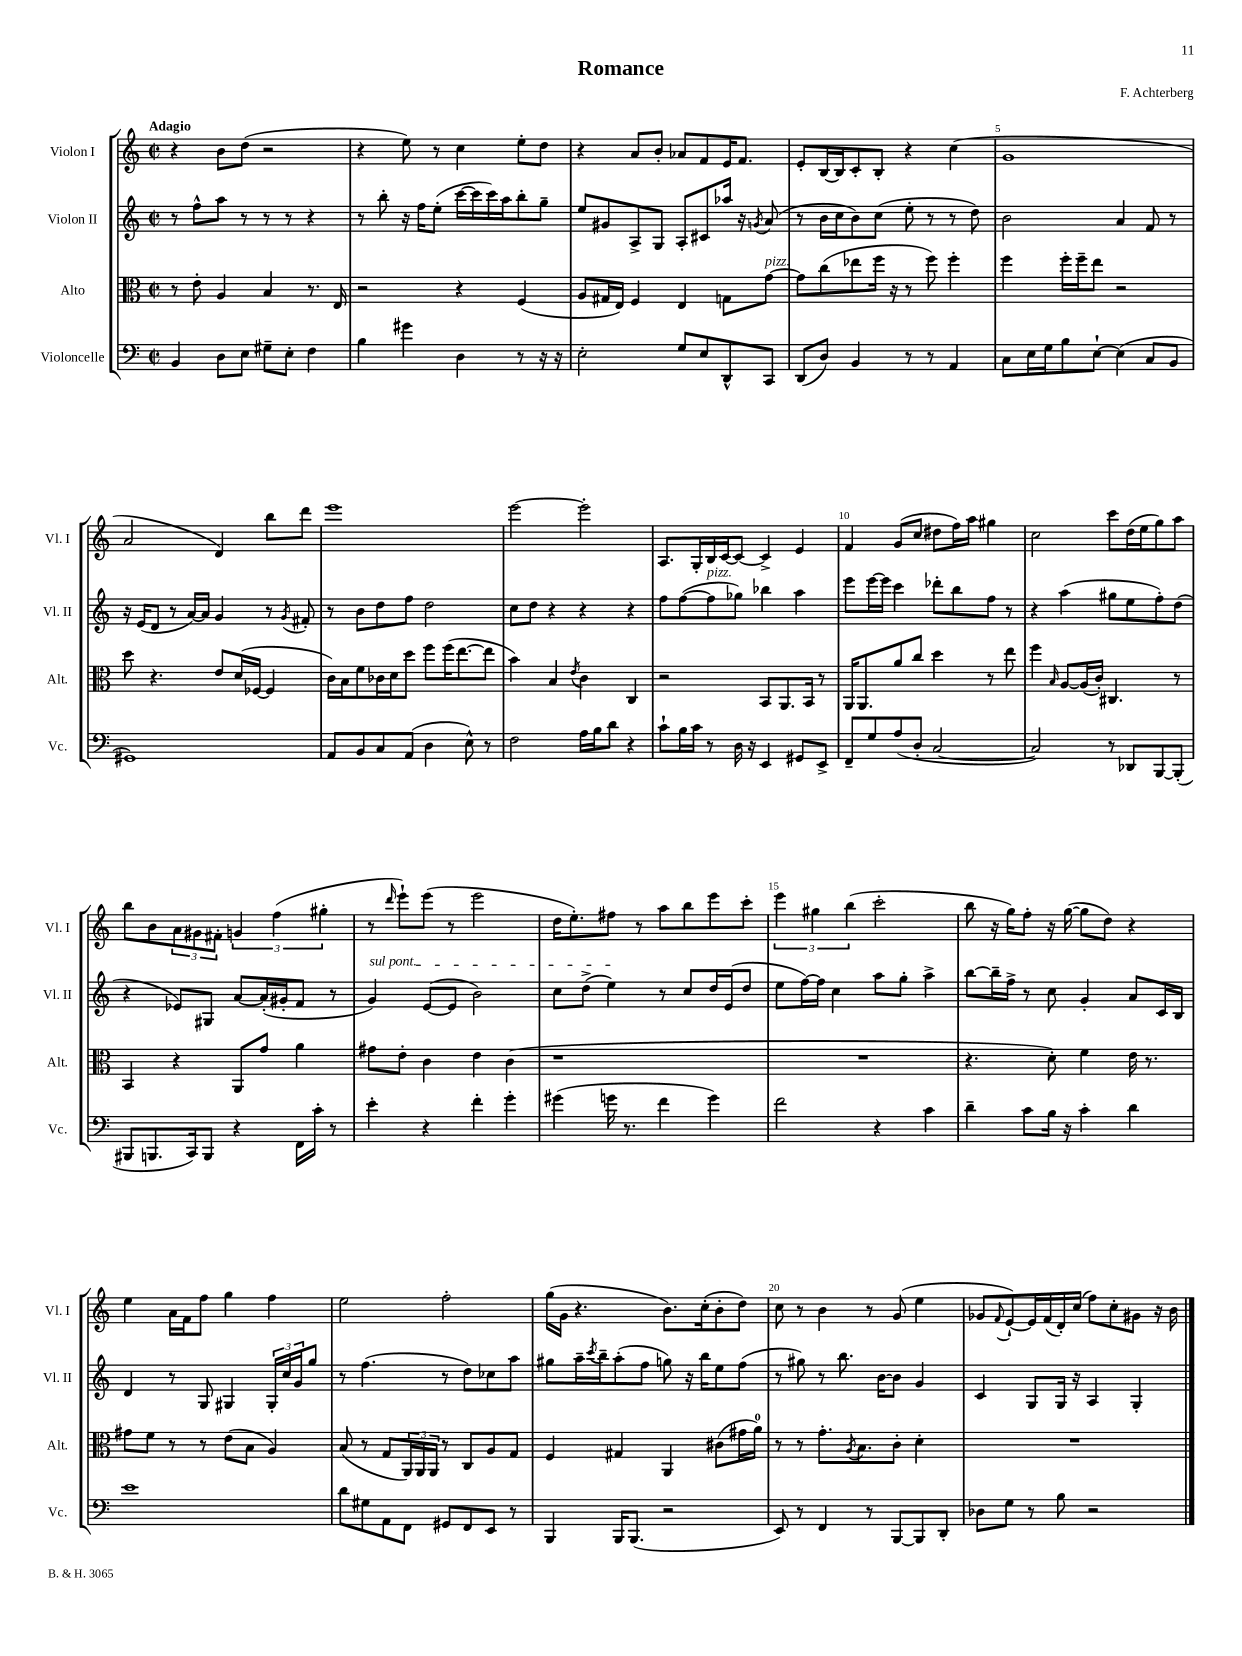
\header { title = "Romance" composer = "F. Achterberg" }
<<
\new StaffGroup <<
\new Staff = "s0" \with { instrumentName = "Violon I" shortInstrumentName = "Vl. I" } {
    \clef treble \key c \major \defaultTimeSignature \time 2/2 \tempo "Adagio"
    r4 b'8 d''8( r2 |
    r4 e''8) r8 c''4 e''8-. d''8 |
    r4 a'8 b'8-. aes'8 f'8 e'16 f'8. |
    e'8-. b16~ b16 c'8-. b8-. r4 c''4( |
    g'1 |
    a'2 d'4) b''8 d'''8 |
    e'''1 |
    e'''2~ e'''2-. |
    a8. g16-. b16 c'16~ c'8~ c'4-> e'4 |
    f'4 g'8( c''8 dis''8 f''16) a''16 gis''4 |
    c''2 c'''8 d''16( e''16 g''8) a''8 |
    b''8 b'8 \tuplet 3/2 { a'8 gis'8 fis'8-. } \tuplet 3/2 { g'4 f''4( gis''4-. } |
    r8 \grace { d'''16 } e'''8-!) e'''8( r8 e'''2 |
    d''16 e''8.-.) fis''8 r8 a''8 b''8 e'''8 c'''8-. |
    \tuplet 3/2 { e'''4 gis''4 b''4( } c'''2-. |
    b''8 r16 g''16) f''8-. r16 g''16~( g''8 d''8) r4 |
    e''4 a'16 f'16 f''8 g''4 f''4 |
    e''2 f''2-. |
    g''16( g'16 r4. b'8.) c''16-.( b'8-. d''8) |
    c''8 r8 b'4 r8 g'8( e''4 |
    ges'8 \appoggiatura { f'8 } e'8~-!) e'16 f'16( d'16-.) c''16( f''8) c''8-. gis'8 r16 b'16 \bar "|." |
}
\new Staff = "s1" \with { instrumentName = "Violon II" shortInstrumentName = "Vl. II" } {
    \clef treble \key c \major \defaultTimeSignature \time 2/2
    r8 f''8-^ a''8 r8 r8 r8 r4 |
    r8 b''8-. r16 f''16 e''8-.( c'''16~ c'''16 c'''16) a''16 b''8-. g''8-- |
    e''8 gis'8 a8-> g8 a8-. cis'8 aes''16 r16 \acciaccatura { g'8 } a'8( |
    r8 b'16 c''16 b'8) c''8( e''8-. r8 r8 d''8) |
    b'2 a'4 f'8 r8 |
    r16 e'16( d'8 r8 a'16~) a'16 g'4 r8 \acciaccatura { g'8 } fis'8-. |
    r8 b'8 d''8 f''8 d''2 |
    c''8 d''8 r4 r4 r4 |
    f''8 f''8~( f''8^\markup { \italic "pizz." } ges''8) bes''4 a''4 |
    e'''8 e'''16~ e'''16 c'''4 des'''8-. b''8 f''8 r8 |
    r4 a''4( gis''8 e''8 f''8-.) d''8( |
    r4 ees'8) gis8 a'8~ a'16-.( gis'16-. f'8 r8 |
    \once \override TextSpanner.bound-details.left.text = \markup { \italic "sul pont." } g'4\startTextSpan) e'8~( e'8 b'2) |
    c''8 d''8->( e''4\stopTextSpan) r8 c''8 d''16 e'16( d''8 |
    e''8 f''16~) f''16 c''4 a''8 g''8-. a''4-> |
    b''8~ b''16-- f''16-> r8 c''8 g'4-. a'8 c'16 b16 |
    d'4 r8 g8 gis4 \tuplet 3/2 { gis16-. c''16 g'16 } g''8 |
    r8 f''4.( r8 d''8) ces''8 a''8 |
    gis''8 a''16-- \acciaccatura { c'''8 } b''16-- a''8-.( f''8 g''8) r16 b''16 e''8 f''8( |
    r8 gis''8) r8 b''8. b'16~ b'8 g'4 |
    c'4 g8 g16 r16 a4 g4-. \bar "|." |
}
\new Staff = "s2" \with { instrumentName = "Alto" shortInstrumentName = "Alt." } {
    \clef alto \key c \major \defaultTimeSignature \time 2/2
    r8 e'8-. a4 b4 r8. e16 |
    r2 r4 f4( |
    a8 gis16 e16) f4 e4 g8 g'8~^\markup { \italic "pizz." } |
    g'8 c''8( ees''8 f''16 r16 r8 f''8) f''4-. |
    f''4 f''16-. f''16-- e''8 r2 |
    d''8 r4. e'8 d'16( fes16~ fes4 |
    c'16) b16 f'8 ces'16 d'16 d''8 f''8 f''16( e''8.~ e''8 |
    b'4) b4 \acciaccatura { e'8 } c'4 c4 |
    r2 b,8 a,8. b,16 r8 |
    a,16 a,8. a'8 c''8 d''4 r8 e''8 |
    f''4 \grace { b16 } a8~ a16( c'16-.) cis4. r8 |
    b,4 r4 a,8 g'8 a'4 |
    gis'8 e'8-. c'4 e'4 c'4( |
    r1 |
    R1 |
    r4. d'8-.) f'4 e'16 r8. |
    gis'8 f'8 r8 r8 e'8( b8 a4) |
    b8( r8 g8 \tuplet 3/2 { a,16) a,16 a,16 } r8 c8 a8 g8 |
    f4 gis4 a,4 cis'8( gis'16 a'16-0) |
    r8 r8 g'8.-. \acciaccatura { a8 } b8. c'8-. d'4-. |
    R1 \bar "|." |
}
\new Staff = "s3" \with { instrumentName = "Violoncelle" shortInstrumentName = "Vc." } {
    \clef bass \key c \major \defaultTimeSignature \time 2/2
    b,4 d8 e8 gis8-- e8-. f4 |
    b4 gis'4 d4 r8 r16 r16 |
    e2-. g8 e8 d,8-^ c,8 |
    d,8( d8) b,4 r8 r8 a,4 |
    c8 e16 g16 b8 e8~-! e4( c8 b,8 |
    gis,1) |
    a,8 b,8 c8 a,8( d4 e8-^) r8 |
    f2 a16 b16 d'8 r4 |
    c'8-! b16 c'16 r8 d16 r16 e,4 gis,8 e,8-> |
    f,8-- g8 a8( d8-. c2~ |
    c2) r8 des,8 b,,8~ b,,8-.( |
    bis,,8 b,,8. c,16) b,,8 r4 f,16 c'16-. r8 |
    e'4-. r4 f'4-. g'4-. |
    gis'4( g'16 r8. f'4 g'4) |
    f'2 r4 c'4 |
    d'4-- c'8 b16 r16 c'4-. d'4 |
    e'1 |
    d'8 gis8 a,8 f,8 gis,8 f,8 e,8 r8 |
    b,,4 b,,16 b,,8.( r2 |
    e,8) r8 f,4 r8 b,,8~ b,,8 d,8-. |
    des8 g8 r8 b8 r2 \bar "|." |
}
>>
>>
\layout { \context { \Score \override BarNumber.break-visibility = ##(#f #t #t) barNumberVisibility = #(every-nth-bar-number-visible 5) } }
